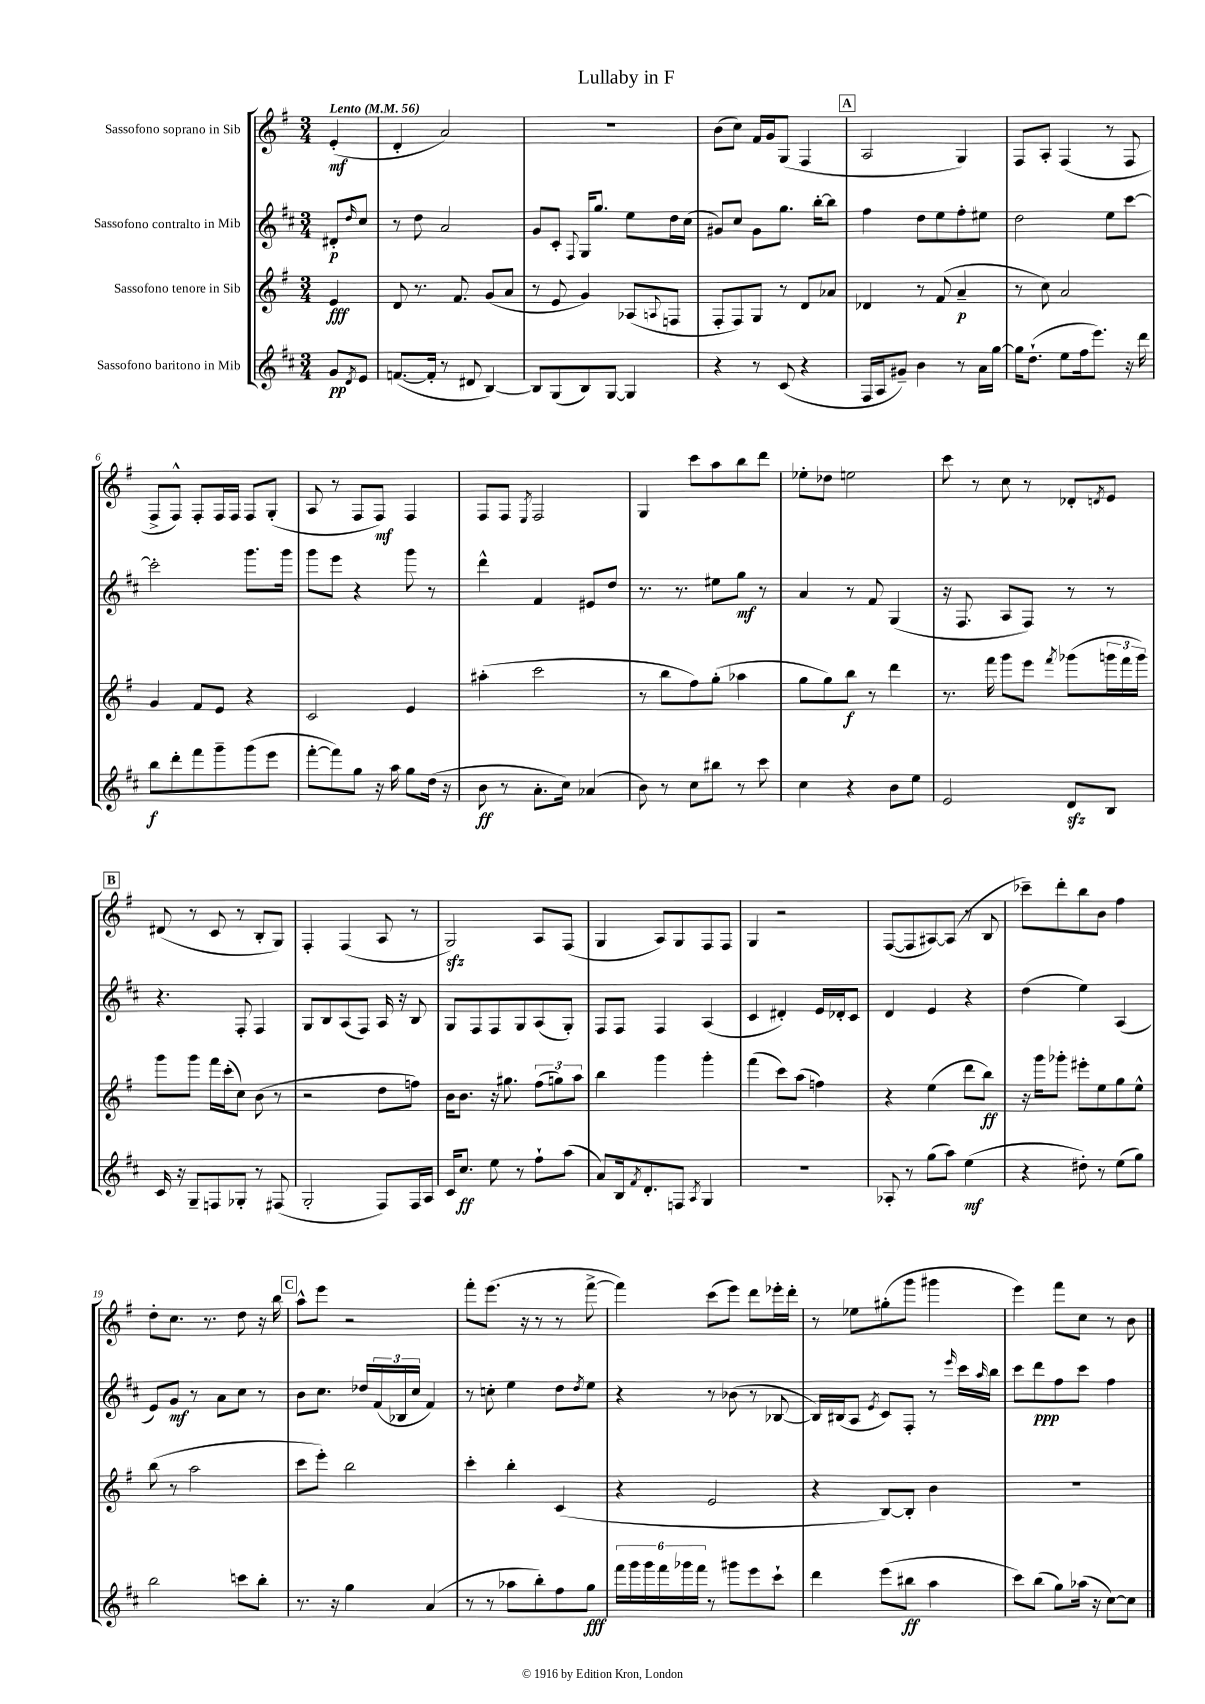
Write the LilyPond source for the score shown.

\header { title = "Lullaby in F" }
<<
\new StaffGroup <<
\new Staff = "s0" \with { instrumentName = "Sassofono soprano in Sib" } {
    \clef treble \key g \major \numericTimeSignature \time 3/4 \partial 4 \tempo "Lento" 4 = 56
    e'4-.\mf( |
    d'4-. a'2) |
    R2. |
    b'8( c''8) fis'16 g'16 g8( fis4 |
    \mark \markup { \box "A" } a2 g4) |
    fis8 a8-. fis4( r8 fis8 |
    fis8-> fis8-^) fis8-. fis16 fis16 fis8 g8-.( |
    a8 r8 fis8 fis8\mf) fis4 |
    fis8 fis8 \acciaccatura { e8 } fis2 |
    g4 c'''8 a''8 b''8 d'''8 |
    ees''8-. des''8 e''2 |
    c'''8 r8 c''8 r8 des'8-. \acciaccatura { d'8 } e'8 |
    \mark \markup { \box "B" } dis'8( r8 c'8 r8 b8-. g8) |
    fis4-. fis4( a8 r8 |
    g2\sfz) a8 fis8( |
    g4 a8) g8 fis8 fis8 |
    g4 r2 |
    fis8~( fis8 ais8~) ais8( r8 b8 |
    ces'''8--) d'''8-. b''8 b'8 fis''4 |
    d''8-. c''8. r8. d''8 r16 b''16 |
    \mark \markup { \box "C" } a''8-^ e'''8 r2 |
    fis'''8-. e'''8.( r16 r8 r8 fis'''8~-> |
    fis'''4) c'''8( e'''8) d'''8 ees'''16-. d'''16-. |
    r8 ees''8 gis''8-.( g'''8 gis'''4 |
    e'''4) fis'''8 c''8 r8 b'8 \bar "|." |
}
\new Staff = "s1" \with { instrumentName = "Sassofono contralto in Mib" } {
    \clef treble \key d \major \numericTimeSignature \time 3/4 \partial 4
    dis'8-.\p \grace { d''16 } cis''8 |
    r8 d''8 a'2 |
    g'8 cis'8-. \appoggiatura { fis8 } g16 g''8. e''8 d''16 cis''16( |
    gis'8) cis''8 gis'8 g''8. b''16~-. b''8 |
    \mark \markup { \box "A" } fis''4 d''8 e''8 fis''8-. eis''8 |
    d''2 e''8 cis'''8~ |
    cis'''2-. g'''8. g'''16 |
    g'''8 e'''8 r4 g'''8 r8 |
    d'''4-^ fis'4 eis'8 d''8 |
    r8. r8. eis''8 g''8\mf r8 |
    a'4 r8 fis'8 g4( |
    r16 fis8. a8 fis8) r8 r8 |
    \mark \markup { \box "B" } r4. fis8-. fis4 |
    g8 b8 a8( fis8) a16 r16 b8 |
    g8 fis8 fis8 g8 a8( g8-.) |
    fis8 fis8 fis4 a4( |
    cis'4 dis'4-.) e'16 des'16-. cis'8 |
    d'4 e'4 r4 |
    d''4( e''4) a4( |
    e'8) g'8\mf r8 a'8 cis''8 r8 |
    \mark \markup { \box "C" } b'8 cis''8. des''16 \tuplet 3/2 { fis'16( bes16 cis''16 } fis'4) |
    r8 c''8-. e''4 d''8 \acciaccatura { d''8 } e''8 |
    r4 r8 bes'8( r8 bes8~ |
    bes16) bis16( a8 \acciaccatura { e'8 } cis'8) fis8-. r8 \grace { e'''16 } cis'''16 \grace { a''16 } b''16 |
    cis'''8 d'''8\ppp fis''8 cis'''8 fis''4 \bar "|." |
}
\new Staff = "s2" \with { instrumentName = "Sassofono tenore in Sib" } {
    \clef treble \key g \major \numericTimeSignature \time 3/4 \partial 4
    e'4\fff |
    d'8 r8. fis'8. g'8( a'8 |
    r8 e'8 g'4) aes8( \appoggiatura { a8 } f8 |
    fis8-. fis8) g8 r8 d'8 aes'8 |
    \mark \markup { \box "A" } des'4 r8 fis'8( a'4--\p |
    r8 c''8) a'2 |
    g'4 fis'8 e'8 r4 |
    c'2 e'4 |
    ais''4-.( c'''2 |
    r8 b''8 fis''8) g''8-.( aes''4 |
    g''8 g''8) b''8\f r8 d'''4 |
    r8. fis'''16 g'''8 e'''8 \acciaccatura { fis'''8 } ges'''8( \tuplet 3/2 { g'''16 fis'''16 g'''16) } |
    \mark \markup { \box "B" } g'''8 g'''8 fis'''16 c'''16-.( c''8) b'8( r8 |
    r2 d''8 f''8) |
    b'16 b'8. r16 gis''8. \tuplet 3/2 { fis''8( g''8) a''8 } |
    b''4 g'''4 g'''4-. |
    fis'''4( c'''8) a''8( f''4) |
    r4 e''4( d'''8 b''8\ff) |
    r16 g'''16 ges'''8-. eis'''8-. e''8 g''8 e''8-^ |
    b''8( r8 a''2 |
    \mark \markup { \box "C" } c'''8 e'''8-.) b''2 |
    c'''4-. b''4-. c'4( |
    r4 e'2 |
    r4 b8~) b8-. b'4 |
    R2. \bar "|." |
}
\new Staff = "s3" \with { instrumentName = "Sassofono baritono in Mib" } {
    \clef treble \key d \major \numericTimeSignature \time 3/4 \partial 4
    g'8\pp \acciaccatura { d'8 } e'8 |
    f'8.~( f'16-. r8 dis'8 b4~) |
    b8 g8( b8) g8~ g4 |
    r4 r8 cis'8( r4 |
    \mark \markup { \box "A" } fis16 a16 gis'8--) b'4 r8 a'16 g''16~ |
    g''16 d''8.-!( e''8 fis''16 e'''8.) r16 d'''16 |
    b''8\f d'''8-. fis'''8 g'''8-- g'''8( e'''8 |
    fis'''8~-. fis'''8) g''8 r16 a''16 g''8 d''16( r16 |
    b'8\ff r8 a'8.-. cis''16) aes'4( |
    b'8) r8 cis''8 bis''8 r8 cis'''8 |
    cis''4 r4 b'8 e''8 |
    e'2 d'8\sfz b8 |
    \mark \markup { \box "B" } cis'16 r16 g8-- f8 ges8-. r8 fis8( |
    g2-. fis8) fis16 a16 |
    cis'16 cis''8.\ff e''8 r8 fis''8-! a''8( |
    a'8) b16 \acciaccatura { fis'8 } d'8.-. f8 \acciaccatura { a8 } g4 |
    R2. |
    aes8-. r8 g''8( a''8) e''4\mf( |
    r4 dis''8-.) r8 e''8( g''8) |
    b''2 c'''8 b''8-. |
    \mark \markup { \box "C" } r8. r16 g''4 a'4( |
    r8 r8 aes''8 b''8-.) fis''8 g''8\fff |
    \tuplet 6/4 { fis'''16 g'''16 g'''16 fis'''16 ges'''16 fis'''16 } r8 gis'''8 e'''8 cis'''8-! |
    d'''4 e'''8( bis''8\ff a''4 |
    cis'''8) b''8( g''8) aes''16( r16 cis''8~) cis''8 \bar "|." |
}
>>
>>
